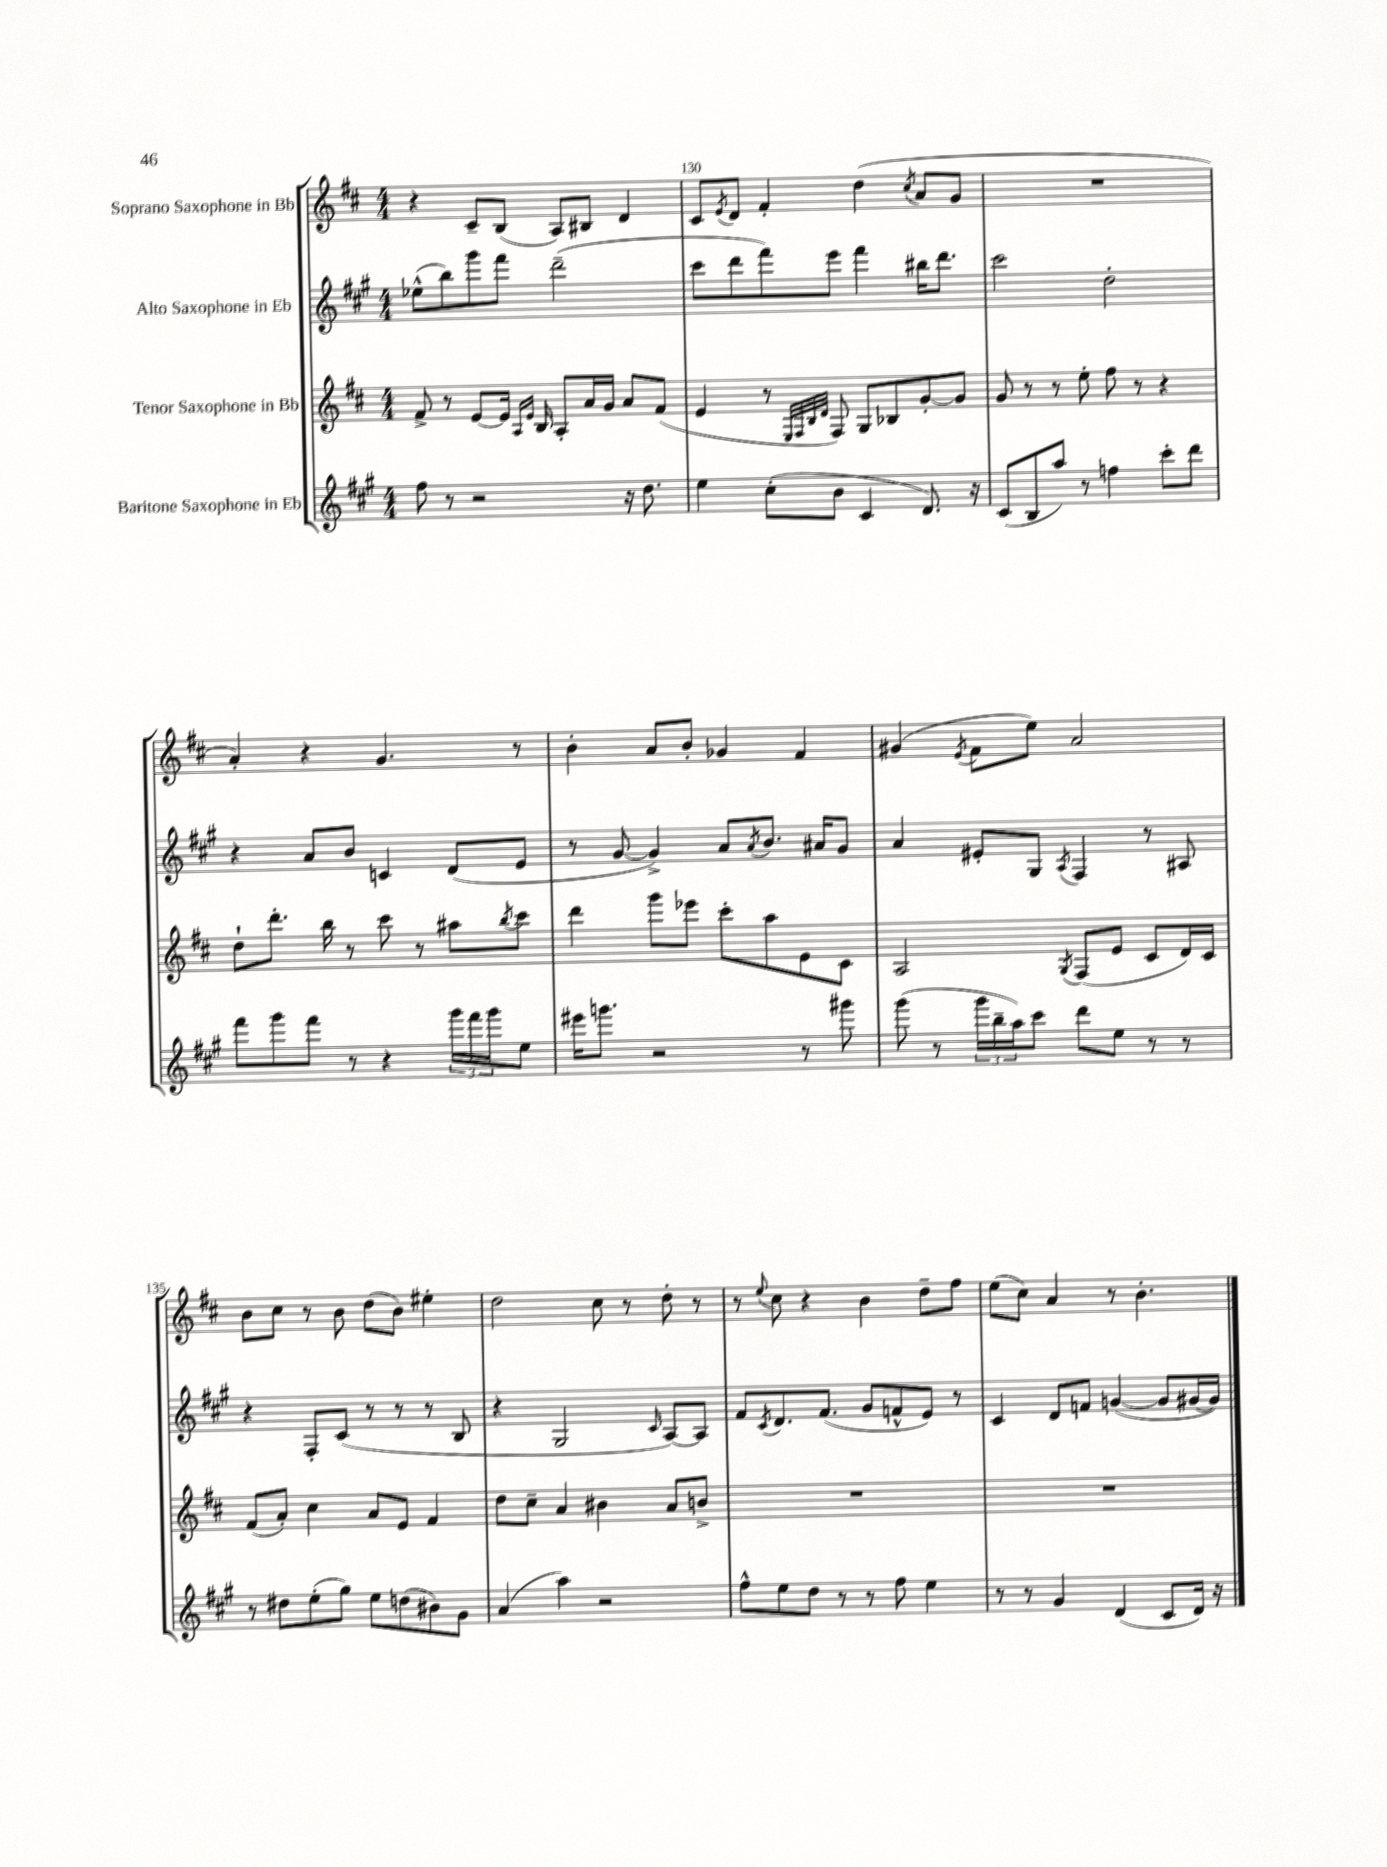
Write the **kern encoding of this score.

**kern	**kern	**kern	**kern
*staff4	*staff3	*staff2	*staff1
*clefG2	*clefG2	*clefG2	*clefG2
*k[f#c#g#]	*k[f#c#]	*k[f#c#g#]	*k[f#c#]
*M4/4	*M4/4	*M4/4	*M4/4
8ff#	8f#^	(8ee-^^	4r
8r	8r	8bb)	.
2r	[8e	8ggg#	8c#~
.	16e]	8fff#	(8B
.	16qqA	.	.
.	16qqe	.	.
.	16B	.	.
.	8A'	(2ddd~	8A)
.	16a	.	8B#
.	16g	.	.
16r	8a	.	4d
8.dd	.	.	.
.	(8f#	.	.
=	=	=	=
4ee	4e	8ccc#	8c#
.	.	.	8qe
.	.	8ddd	8d
(8cc#'	8r	8fff#)	4f#'
.	32qqE	.	.
.	32qqF#	.	.
.	32qqB	.	.
.	32qqd	.	.
8b	8F#)	8eee	.
4c#	8G	4fff#	(4dd
.	8B-	.	.
.	.	.	8qcc#
8.d)	[8g'	16bb#	8a
.	.	8.ddd	.
.	8g]	.	8g
16r	.	.	.
=	=	=	=
(8c#	8g	2ccc#	1r
8B	8r	.	.
8aa)	8r	.	.
8r	8ee'	.	.
4ff	8ff#	2dd'	.
.	8r	.	.
8ccc#'	4r	.	.
8ddd	.	.	.
=	=	=	=
8fff#	8dd`	4r	4a')
8ggg#	8.ddd'	.	.
8fff#	.	8a	4r
.	16bb	.	.
8r	8r	8b	.
4r	8ccc#	4c	4.g
.	8r	.	.
24ggg#	8aa#	(8d	.
24fff#	.	.	.
24ggg#	.	.	.
.	8qbb	.	.
8ee	8ccc#	8e	8r
=	=	=	=
16eee#	4ddd	8r	4b'
8.ggg	.	.	.
.	.	[8g#	.
2r	8ggg	4g#^])	8a
.	8eee-	.	8b'
.	8ccc#'	8a	4g-
.	.	8qa	.
.	8aa	8.b	.
8r	8e	.	4f#
.	.	16a#	.
8ggg#	8c#	8g#	.
=	=	=	=
(8ggg#	2A	4a	(4g#
8r	.	.	.
.	.	.	8qe
24ggg#	.	8e#'	8f#
24bb~	.	.	.
24aa)	.	.	.
8ccc#	.	8G#	8ee)
.	8qG	8qA	.
8ddd	(8F#	4F#	2a
8ee	8e	.	.
8r	8c#	8r	.
8r	16d)	8A#	.
.	16c#	.	.
=	=	=	=
8r	(8f#	4r	8b
8dd#	8a')	.	8cc#
(8ee'	4cc#	8F#'	8r
8gg#)	.	(8c#	8b
8ee	8a	8r	(8dd
(8dd	8e	8r	8b)
8b#)	4f#	8r	4ee#'
8g#	.	8B	.
=	=	=	=
(4a	8dd	4r	2dd
.	8cc#~	.	.
4aa)	4a	2G#	.
2r	4b#	.	8cc#
.	.	.	8r
.	.	16qqc#	.
.	8a	[8A)	8dd'
.	8b^	8A]	8r
=	=	=	=
8ff#^^	1r	8f#	8r
.	.	8qc#	8qqee
8ee	.	8.d	8cc#
8dd	.	.	4r
.	.	(8.f#	.
8r	.	.	.
8r	.	8g#	4b
8ff#	.	8f^^	.
4ee	.	8e)	8dd~
.	.	8r	8ff#
=	=	=	=
8r	1r	4c#	(8ee
8r	.	.	8cc#)
4g#	.	8d	4a
.	.	8f	.
(4d	.	([4g	8r
.	.	.	4.b'
8c#	.	8g]	.
16d)	.	[16g#	.
16r	.	16g#])	.
==	==	==	==
*-	*-	*-	*-
